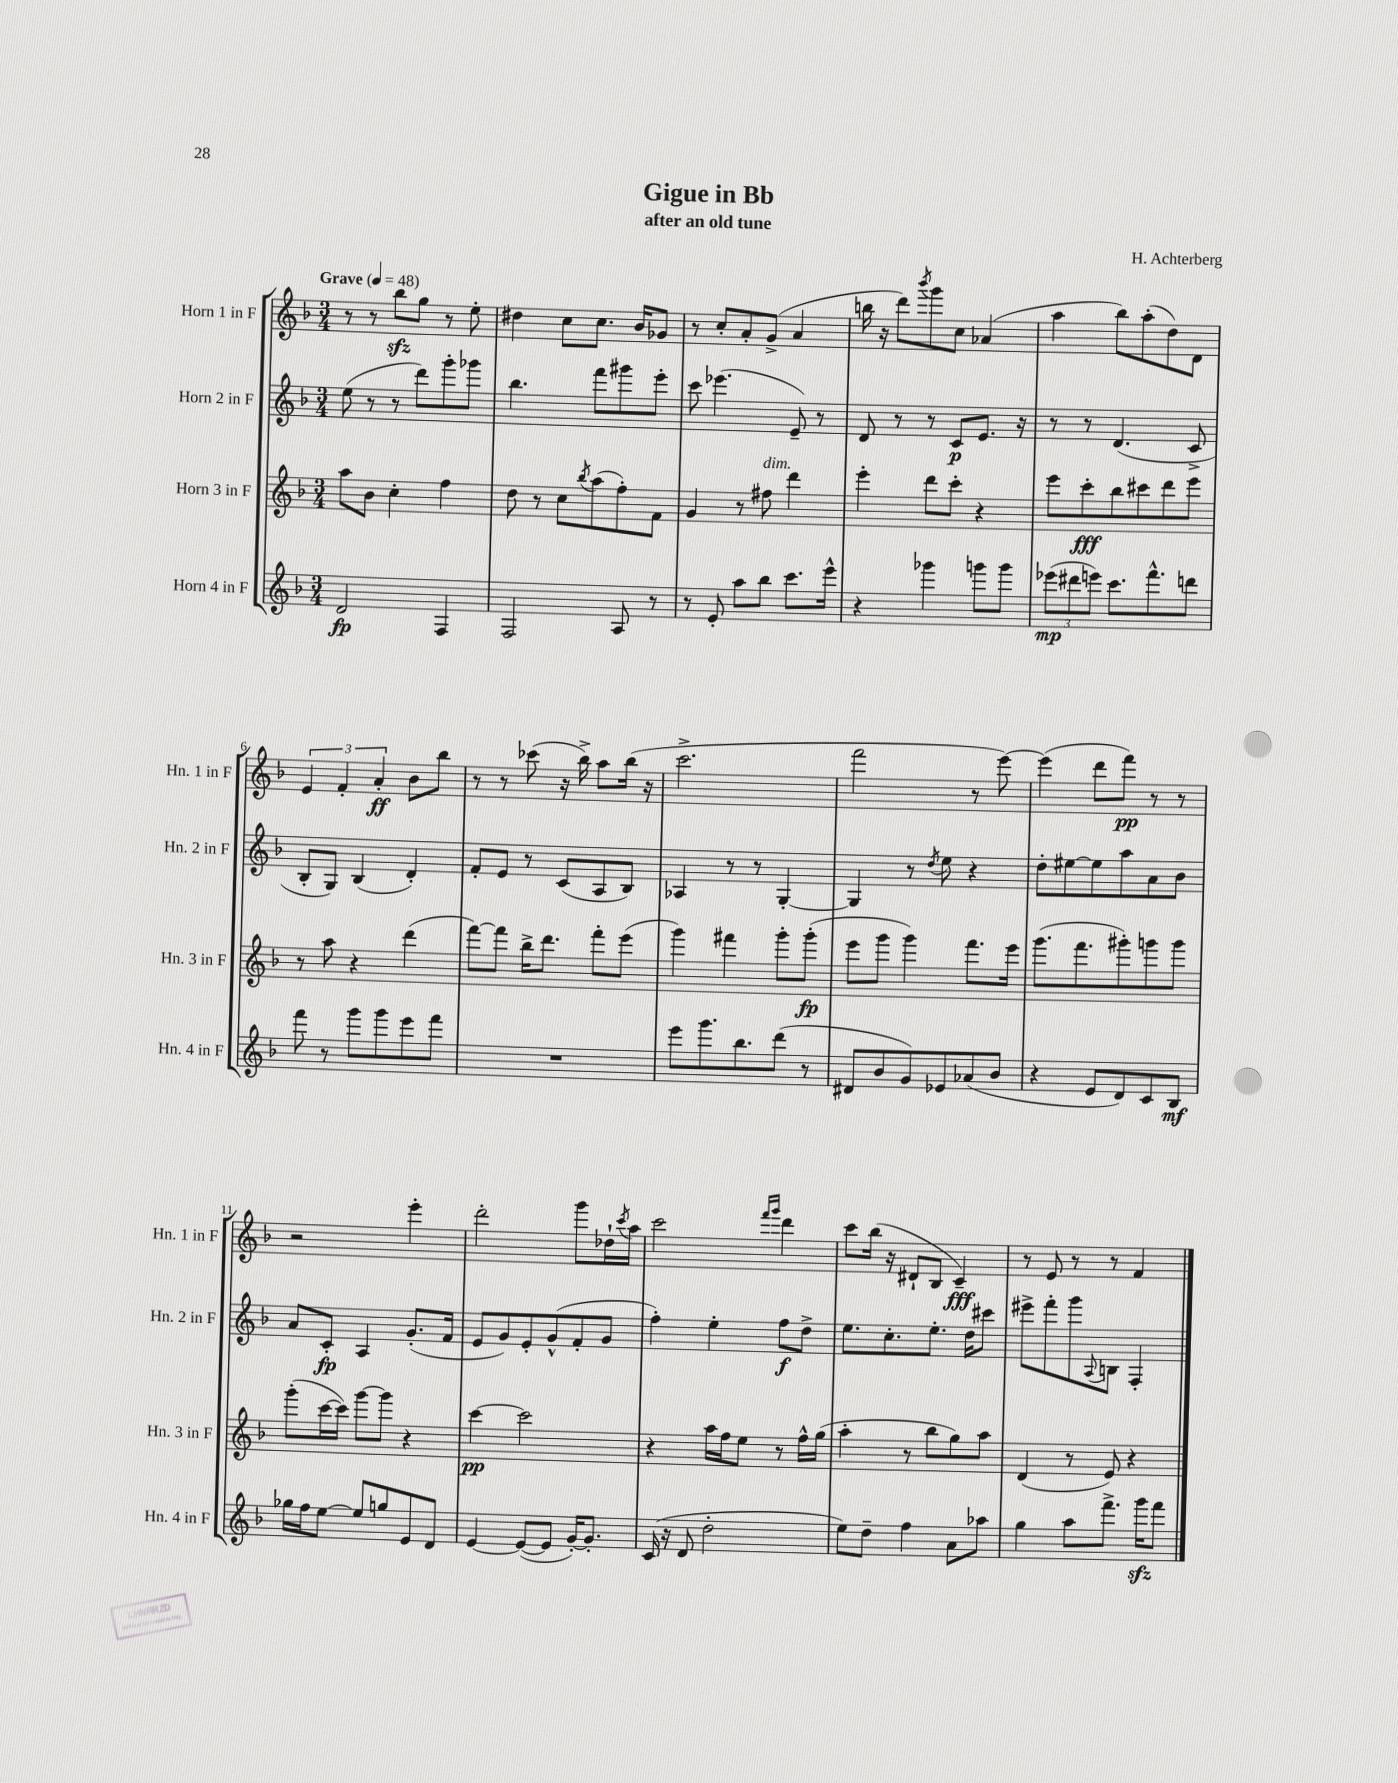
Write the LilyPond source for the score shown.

\header { title = "Gigue in Bb" composer = "H. Achterberg" subtitle = "after an old tune" }
<<
\new StaffGroup <<
\new Staff = "s0" \with { instrumentName = "Horn 1 in F" shortInstrumentName = "Hn. 1 in F" } {
    \clef treble \key f \major \numericTimeSignature \time 3/4 \tempo "Grave" 4 = 48
    r8 r8 bes''8\sfz g''8 r8 e''8-. |
    dis''4 c''8 c''8. bes'16 ges'8 |
    r8 c''8-. a'8-. g'8->( a'4 |
    b''16 r16 d'''8) \acciaccatura { bes'''8 } g'''8 c''8 aes'4( |
    a''4 bes''8) a''8-.( d''8) d'8 |
    \tuplet 3/2 { e'4 f'4-. a'4-.\ff } bes'8 bes''8 |
    r8 r8 ces'''8( r16 bes''16->) a''8 bes''16( r16 |
    c'''2.-> |
    f'''2 r8 e'''8~) |
    e'''4( d'''8 f'''8\pp) r8 r8 |
    r2 e'''4-. |
    d'''2-. g'''8 des''16-! \acciaccatura { c'''8 } a''16 |
    c'''2 \grace { f'''16 g'''16 } d'''4 |
    c'''8 bes''16( r16 dis'8-! bes8 c'4--\fff) |
    r8 e'8 r8 r8 f'4 \bar "|." |
}
\new Staff = "s1" \with { instrumentName = "Horn 2 in F" shortInstrumentName = "Hn. 2 in F" } {
    \clef treble \key f \major \numericTimeSignature \time 3/4
    e''8( r8 r8 d'''8) g'''8-. ges'''8 |
    bes''4. f'''8 gis'''8 e'''8-. |
    c'''8 ees'''4.( e'8--) r8 |
    d'8 r8 r8 c'8\p e'8. r16 |
    r8 r8 d'4.( c'8-> |
    bes8-. g8) bes4( d'4-.) |
    f'8-. e'8 r8 c'8( a8 bes8) |
    aes4 r8 r8 g4~-. |
    g4 r8 \acciaccatura { d''8 } e''8 r4 |
    d''8-. eis''8~ eis''8 a''8 a'8 bes'8 |
    a'8 c'8-.\fp a4 g'8.-.( f'16 |
    e'8 g'8) e'8-. g'8-^( f'8-. g'8 |
    f''4-.) e''4-. f''8\f d''8-> |
    e''8. c''8.-. e''8.-. d''16 cis'''8 |
    eis'''8-> f'''8-. g'''8 \appoggiatura { a8 } b8 f4-. \bar "|." |
}
\new Staff = "s2" \with { instrumentName = "Horn 3 in F" shortInstrumentName = "Hn. 3 in F" } {
    \clef treble \key f \major \numericTimeSignature \time 3/4
    a''8 bes'8 c''4-. f''4 |
    d''8 r8 c''8 \acciaccatura { bes''8 } a''8( f''8-.) f'8 |
    g'4 r8 fis''8^\markup { \italic "dim." } d'''4 |
    e'''4-. d'''8 c'''8-. r4 |
    e'''8 c'''8-.\fff bes''8 cis'''8 d'''8 e'''8 |
    r8 a''8 r4 d'''4( |
    f'''8~) f'''8 bes''16-> d'''8. f'''8-. e'''8( |
    g'''4) fis'''4 g'''8-. g'''8-.\fp( |
    e'''8 g'''8 g'''4) f'''8. e'''16 |
    g'''8.( f'''8. gis'''8-.) g'''8 g'''8 |
    g'''8-.( c'''16~ c'''16) g'''8~ g'''8 r4 |
    c'''4~\pp c'''2 |
    r4 a''16 f''16 e''8 r8 f''16-^ g''16( |
    a''4-. r8 bes''8 g''8) a''8 |
    d'4( r8 e'8) r4 \bar "|." |
}
\new Staff = "s3" \with { instrumentName = "Horn 4 in F" shortInstrumentName = "Hn. 4 in F" } {
    \clef treble \key f \major \numericTimeSignature \time 3/4
    d'2\fp f4 |
    f2 a8 r8 |
    r8 e'8-. a''8 bes''8 c'''8. e'''16-^ |
    r4 ges'''4 g'''8 g'''8 |
    \tuplet 3/2 { ees'''8\mp( dis'''8 e'''8) } c'''8. f'''8.-^ d'''8 |
    f'''8 r8 g'''8 g'''8 e'''8 f'''8 |
    R2. |
    e'''8 g'''8. bes''8. d'''8( r8 |
    dis'8 bes'8 g'8) ees'8 aes'8( bes'8 |
    r4 e'8 d'8) c'8 bes8\mf |
    ges''16 f''16 e''8~ e''8 g''8 e'8 d'8 |
    e'4~ e'8~( e'8 g'16~-.) g'8.-. |
    c'16( r16 d'8 d''2-. |
    e''8) d''8-- f''4 a'8 aes''8 |
    g''4 a''8 f'''8.-> g'''16\sfz f'''8 \bar "|." |
}
>>
>>
